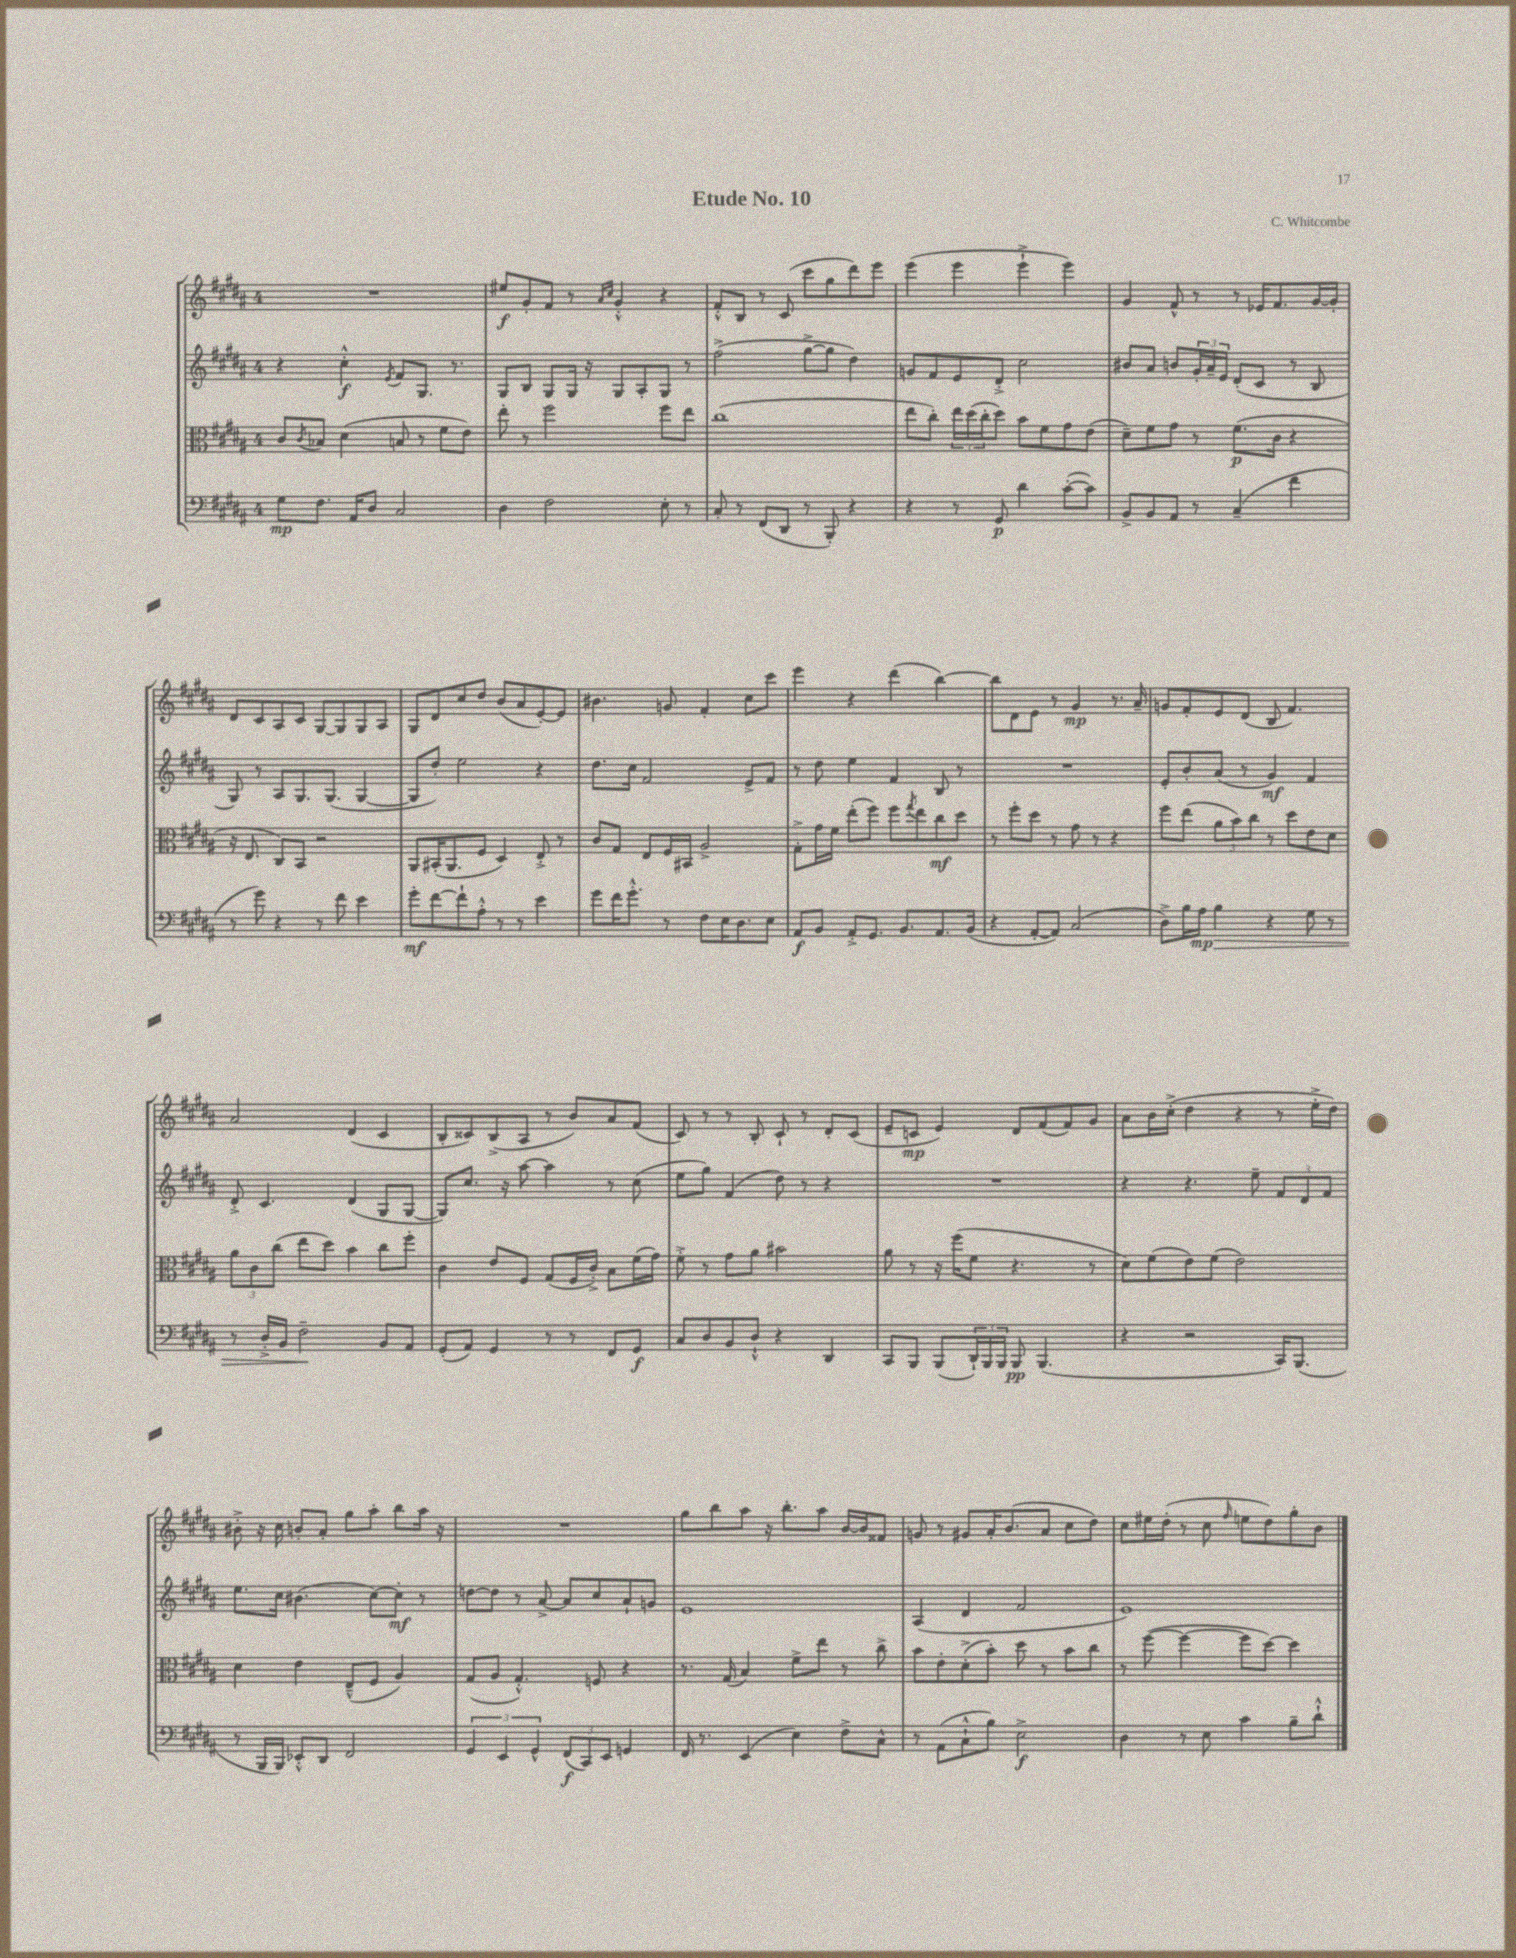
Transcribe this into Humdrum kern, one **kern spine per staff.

**kern	**dynam	**kern	**dynam	**kern	**dynam	**kern	**dynam
*part4	*part4	*part3	*part3	*part2	*part2	*part1	*part1
*staff4	*staff4	*staff3	*staff3	*staff2	*staff2	*staff1	*staff1
*clefF4	*	*clefC3	*	*clefG2	*	*clefG2	*
*k[f#c#g#d#a#]	*	*k[f#c#g#d#a#]	*	*k[f#c#g#d#a#]	*	*k[f#c#g#d#a#]	*
*M4/4	*	*M4/4	*	*M4/4	*	*M4/4	*
=1	=1	=1	=1	=1	=1	=1	=1
8G#\L	mp	8c#/L	.	4r	.	1r	.
.	.	8qc#/	.	.	.	.	.
8.F#\J	.	8B-X/J	.	.	.	.	.
.	.	(4d#\	.	4cc#'^^\	f	.	.
16AA#/KL	.	.	.	.	.	.	.
8D#/J	.	.	.	.	.	.	.
.	.	.	.	8qe/	.	.	.
2C#/	.	8Bn/	.	8f#/L	.	.	.
.	.	8r	.	8.G#/J	.	.	.
.	.	8f#\L	.	.	.	.	.
.	.	.	.	8.r	.	.	.
.	.	8e\J)	.	.	.	.	.
=2	=2	=2	=2	=2	=2	=2	=2
4D#\	.	8ee'\	.	8G#/L	.	8ee#X/L	f
.	.	8r	.	8B/J	.	8g#'/	.
2F#\	.	2ff#\	.	8G#/L	.	8f#/J	.
.	.	.	.	16G#/Jk	.	8r	.
.	.	.	.	16r	.	.	.
.	.	.	.	.	.	16qqa#/LL	.
.	.	.	.	.	.	16qqcc#/JJ	.
.	.	.	.	8G#/L	.	4g#'^^/	.
.	.	.	.	8A#'/	.	.	.
8E'\	.	8ff#\L	.	8G#/J	.	4r	.
8r	.	8ee\J	.	8r	.	.	.
=3	=3	=3	=3	=3	=3	=3	=3
8C#'/	.	(1cc#	.	(2ff#^\	.	8f#'^^/L	.
8r	.	.	.	.	.	8B/J	.
(8FF#/L	.	.	.	.	.	8r	.
8DD#/J	.	.	.	.	.	(8c#/	.
8r	.	.	.	[8gg#^\L	.	8ccc#\L	.
8BBB'/)	.	.	.	8gg#\J]	.	8gg#\	.
4r	.	.	.	4dd#\)	.	8ddd#\)	.
.	.	.	.	.	.	8eee\J	.
=4	=4	=4	=4	=4	=4	=4	=4
4r	.	8ee\L	.	8gn/L	.	(4eee\	.
.	.	8cc#'\J)	.	8f#/	.	.	.
8r	.	24ee\LL	.	8e/	.	4eee\	.
.	.	(24dd#\	.	.	.	.	.
.	.	24cc#'\J	.	.	.	.	.
8GG#/	p	8dd#\J)	.	8d#'^/J	.	.	.
4d#\	.	8b\L	.	2cc#\	.	4eee`^\	.
.	.	8f#\	.	.	.	.	.
([8c#'\L	.	8g#\	.	.	.	4eee\)	.
8c#\J])	.	(8e\J	.	.	.	.	.
=5	=5	=5	=5	=5	=5	=5	=5
8BB^/L	.	8d#~\L)	.	8b#X/L	.	4g#/	.
8BB/	.	8f#\	.	8a#/J	.	.	.
8AA#/J	.	8g#\J	.	8bn/L	.	8f#^^/	.
8r	.	8r	.	24g#'/L	.	8r	.
.	.	.	.	24a#~/	.	.	.
.	.	.	.	24e/JJ	.	.	.
(4C#~/	.	(8.f#\L	p	(8d#'/L	.	8r	.
.	.	.	.	8c#/J	.	16e-X/KL	.
.	.	16c#\Jk	.	.	.	8.f#/	.
4f#\	.	4r	.	8r	.	.	.
.	.	.	.	8B/	.	[16g#/L	.
.	.	.	.	.	.	16g#'/JJ]	.
!!LO:LB:g=z
=6	=6	=6	=6	=6	=6	=6	=6
8r	.	16r	.	8G#/)	.	8d#/L	.
.	.	8.E/	.	.	.	.	.
8g#\)	.	.	.	8r	.	8c#/	.
4r	.	8C#/L)	.	8A#/L	.	8A#/	.
.	.	8BB/J	.	8.G#/	.	8c#/J	.
8r	.	2r	.	.	.	[8G#/L	.
.	.	.	.	(8.G#/J	.	.	.
8f#\	.	.	.	.	.	8G#/]	.
4e\	.	.	.	[4G#/	.	8G#/	.
.	.	.	.	.	.	8A#/J	.
=7	=7	=7	=7	=7	=7	=7	=7
8g#'\L	mf	8AA#/L	.	8G#/L]	.	8G#/L	.
[8f#\	.	(16BB#X'/K	.	8dd#'/J)	.	8d#/	.
.	.	8.AA#/	.	.	.	.	.
8f#`\]	.	.	.	2ee\	.	8cc#/	.
8A#'^^\J	.	8F#/J	.	.	.	8dd#/J	.
8r	.	4D#/)	.	.	.	(8b/L	.
8r	.	.	.	.	.	8a#/	.
4e\	.	8E'^/	.	4r	.	[8e'/)	.
.	.	8r	.	.	.	8e/J]	.
=8	=8	=8	=8	=8	=8	=8	=8
8g#\L	.	8c#/L	.	8.dd#\L	.	4.b#X\	.
16f#\K	.	8G#/J	.	.	.	.	.
8.g#'^^\J	.	.	.	16cc#\Jk	.	.	.
.	.	8E/L	.	2f#/	.	.	.
8r	.	16F#/L	.	.	.	8gn/	.
.	.	16BB#X/JJ	.	.	.	.	.
8F#\L	.	2A#^/	.	.	.	4f#'/	.
16E\K	.	.	.	.	.	.	.
8.D#\	.	.	.	.	.	.	.
.	.	.	.	8e^/L	.	8cc#\L	.
8E\J	.	.	.	8f#/J	.	8ccc#\J	.
=9	=9	=9	=9	=9	=9	=9	=9
8AA#/L	f	8G#'^\L	.	8r	.	4eee\	.
8BB/J	.	16g#\L	.	8dd#\	.	.	.
.	.	16f#\JJ	.	.	.	.	.
8AA#'^/L	.	(8ee'\L	.	4ee\	.	4r	.
8.GG#/J	.	8ff#\J)	.	.	.	.	.
.	.	8ff#\L	.	4f#/	.	(4ddd#\	.
8.BB/L	.	.	.	.	.	.	.
.	.	8qgg#/	.	.	.	.	.
.	.	8ee\	.	.	.	.	.
8.AA#/	.	8cc#\	mf	8B/	.	[4bb\)	.
.	.	8dd#\J	.	8r	.	.	.
(16BB/Jk	.	.	.	.	.	.	.
=10	=10	=10	=10	=10	=10	=10	=10
4r	.	8r	.	1r	.	8bb\L]	.
.	.	8ff#'\L	.	.	.	8d#\	.
[8AA#'/L	.	8dd#\J	.	.	.	8e\J	.
8AA#/J])	.	8r	.	.	.	8r	.
(2C#/	.	8g#\	.	.	.	4g#/	mp
.	.	8r	.	.	.	.	.
.	.	4r	.	.	.	8.r	.
.	.	.	.	.	.	16a#~/	.
=11	=11	=11	=11	=11	=11	=11	=11
8D#^\L)	.	8ff#\L	.	8e'/L	.	8gn/L	.
16B\L	.	(8ee\J	.	8b'/	.	8f#'/	.
16A#\JJ	mp	.	.	.	.	.	.
!	!LO:HP:b	!	!	!	!	!	!
4B\	>	12a#\L	.	(8a#/J	.	8e/	.
.	.	12b\)	.	.	.	.	.
.	.	.	.	8r	.	(8d#/J	.
.	.	12cc#\J	.	.	.	.	.
4r	.	8r	.	4g#/)	mf	8B/	.
.	.	8dd#\L	.	.	.	4.f#/)	.
8G#\	.	8e\	.	4f#/	.	.	.
8r	.	8d#\J	.	.	.	.	.
!!LO:LB:g=z
=12	=12	=12	=12	=12	=12	=12	=12
8r	.	12a#\L	.	8d#'^/	.	2a#/	.
.	.	12c#\	.	.	.	.	.
16D#'^/LL	.	.	.	4.c#/	.	.	.
.	.	(12cc#\J	.	.	.	.	.
16BB/JJ	.	.	.	.	.	.	.
2F#~\	.	8ee\L	.	.	.	.	.
.	.	8dd#\J)	.	.	.	.	.
.	.	4b\	.	(4d#/	.	(4d#/	.
8BB/L	]	8cc#\L	.	8G#/L	.	4c#/	.
8AA#/J	.	8ff#'\J	.	[8G#/J	.	.	.
=13	=13	=13	=13	=13	=13	=13	=13
(8GG#'/L	.	4c#\	.	8G#/L])	.	8B'/L	.
8AA#/J)	.	.	.	8.cc#/J	.	8c##X/)	.
4GG#/	.	8e/L	.	.	.	(8B^/	.
.	.	.	.	16r	.	.	.
.	.	8F#/J	.	[8aa#\	.	8A#/J	.
8r	.	(8G#/L	.	4aa#\]	.	8r	.
8r	.	16F#/L	.	.	.	8b/L)	.
.	.	16c#'^/JJ)	.	.	.	.	.
8FF#/L	.	8B\L	.	8r	.	8a#/	.
8GG#/J	f	(16f#\L	.	(8cc#\	.	(8f#/J	.
.	.	16g#\JJ)	.	.	.	.	.
=14	=14	=14	=14	=14	=14	=14	=14
8C#/L	.	8f#'^\	.	8ee\L	.	8c#/)	.
8D#/	.	8r	.	8gg#\J)	.	8r	.
8BB/	.	8g#\L	.	(4f#/	.	8r	.
8D#`^^/J	.	8a#\J	.	.	.	8B'/	.
4r	.	2b#X\	.	8dd#\)	.	8c#`/	.
.	.	.	.	8r	.	8r	.
4DD#/	.	.	.	4r	.	8d#'/L	.
.	.	.	.	.	.	(8c#/J	.
=15	=15	=15	=15	=15	=15	=15	=15
8CC#/L	.	8a#\	.	1r	.	8e~/L	.
8BBB/J	.	8r	.	.	.	8cn/J	mp
(8BBB/L	.	16r	.	.	.	4e/)	.
.	.	(16ff#\KL	.	.	.	.	.
24DD#`/L)	.	8f#\J	.	.	.	.	.
24BBB/	.	.	.	.	.	.	.
24BBB/JJ	.	.	.	.	.	.	.
8BBB/	pp	4.r	.	.	.	8d#/L	.
(4.BBB/	.	.	.	.	.	(8f#/	.
.	.	.	.	.	.	8f#/)	.
.	.	8r	.	.	.	8g#/J	.
=16	=16	=16	=16	=16	=16	=16	=16
4r	.	8d#\L)	.	4r	.	8a#\L	.
.	.	(8f#\	.	.	.	16b\L	.
.	.	.	.	.	.	(16cc#'^\JJ	.
2r	.	8e\)	.	4.r	.	4dd#\	.
.	.	(8f#\J	.	.	.	.	.
.	.	2e\)	.	.	.	4r	.
.	.	.	.	8ee~\	.	.	.
16CC#/KL)	.	.	.	12f#/L	.	8r	.
(8.BBB/J	.	.	.	.	.	.	.
.	.	.	.	12d#/	.	.	.
.	.	.	.	.	.	16ee'^\LL	.
.	.	.	.	12f#/J	.	.	.
.	.	.	.	.	.	16dd#\JJ)	.
!!LO:LB:g=z
=17	=17	=17	=17	=17	=17	=17	=17
8r	.	4d#\	.	8.ee\L	.	8b#X'^\	.
16BBB/LL	.	.	.	.	.	16r	.
16BBB/JJ)	.	.	.	16cc#\Jk	.	16cc#\	.
8EE-X'^^/L	.	4e\	.	(4.b#X\	.	8bn'/L	.
8DD#/J	.	.	.	.	.	8a#'/J	.
2FF#/	.	(8E~^^/L	.	.	.	8gg#\L	.
.	.	8F#/J	.	[8cc#\L)	.	8aa#'\J	.
.	.	4A#/)	.	8cc#'\J]	mf	8bb\L	.
.	.	.	.	8r	.	16aa#\Jk	.
.	.	.	.	.	.	16r	.
=18	=18	=18	=18	=18	=18	=18	=18
6GG#/	.	(8G#/L	.	[8ddn\L	.	1r	.
.	.	8A#/J	.	8dd\J]	.	.	.
6EE/	.	.	.	.	.	.	.
.	.	4.G#'^^/)	.	8r	.	.	.
6GG#^^/	.	.	.	.	.	.	.
.	.	.	.	[8a#^/	.	.	.
(12FF#/L	f	.	.	8a#/L]	.	.	.
12CC#/)	.	.	.	.	.	.	.
.	.	8Fn/	.	8cc#/	.	.	.
12EE/J	.	.	.	.	.	.	.
4GGn/	.	4r	.	8a#`/	.	.	.
.	.	.	.	8gn/J	.	.	.
=19	=19	=19	=19	=19	=19	=19	=19
16FF#/	.	8.r	.	1e	.	8gg#\L	.
8.r	.	.	.	.	.	.	.
.	.	.	.	.	.	8bb\	.
.	.	(16G#/	.	.	.	.	.
(4EE/	.	4B/)	.	.	.	8aa#\J	.
.	.	.	.	.	.	16r	.
.	.	.	.	.	.	8.bb'\L	.
4E\)	.	8f#^\L	.	.	.	.	.
.	.	8ee\J	.	.	.	8aa#\J	.
8F#^\L	.	8r	.	.	.	[16b/LL	.
.	.	.	.	.	.	16b/J]	.
8C#^^\J	.	8cc#^\	.	.	.	8f##X/J	.
=20	=20	=20	=20	=20	=20	=20	=20
8r	.	8b\L	.	(4A#/	.	8gn/	.
(8AA#\L	.	8e'\	.	.	.	8r	.
8C#`^^\	.	(8d#'^\	.	4d#/	.	8g#X/L	.
8B\J)	.	8b'\J)	.	.	.	16a#'/K	.
.	.	.	.	.	.	(8.b/	.
2E^\	f	8dd#\	.	2f#/	.	.	.
.	.	8r	.	.	.	8a#/J	.
.	.	8b\L	.	.	.	8cc#\L	.
.	.	8cc#\J	.	.	.	8dd#\J)	.
=21	=21	=21	=21	=21	=21	=21	=21
4D#\	.	8r	.	1e)	.	8cc#\L	.
.	.	([8ff#\	.	.	.	16ee#X\L	.
.	.	.	.	.	.	(16dd#'\JJ	.
8r	.	4ff#\_	.	.	.	8r	.
8E\	.	.	.	.	.	8cc#\	.
.	.	.	.	.	.	16qqff#/	.
4c#\	.	8ff#\L]	.	.	.	8een\L	.
.	.	[8dd#\J)	.	.	.	8dd#\)	.
8B~\L	.	4dd#\]	.	.	.	8gg#'\	.
8d#`^^\J	.	.	.	.	.	8b\J	.
==	==	==	==	==	==	==	==
*-	*-	*-	*-	*-	*-	*-	*-
